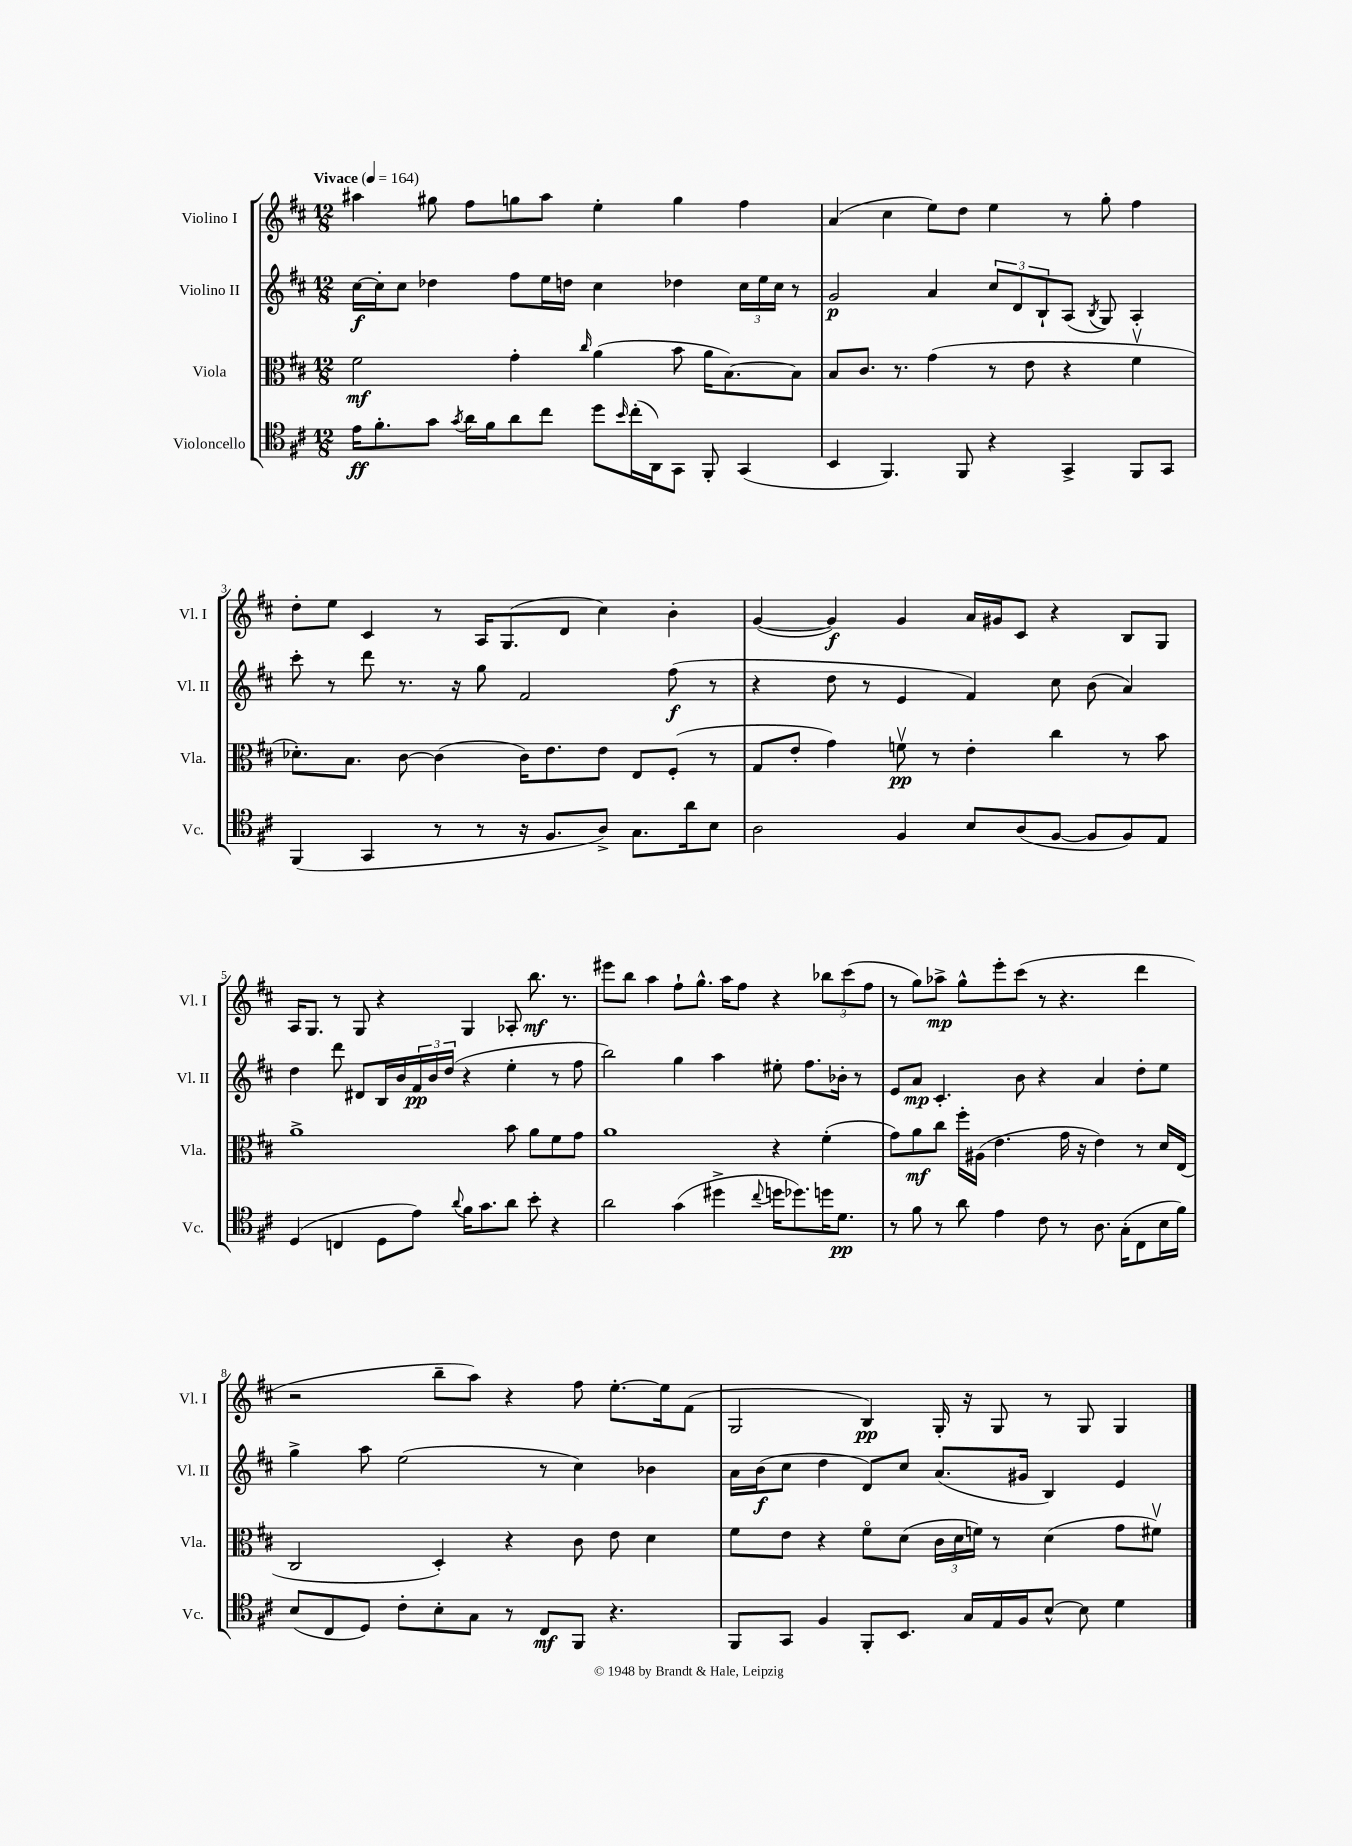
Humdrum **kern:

**kern	**kern	**kern	**kern
*staff4	*staff3	*staff2	*staff1
*clefC4	*clefC3	*clefG2	*clefG2
*k[f#c#]	*k[f#c#]	*k[f#c#]	*k[f#c#]
*M12/8	*M12/8	*M12/8	*M12/8
*MM164	*MM164	*MM164	*MM164
16e	2f#	[16cc#	4aa#
8.f#'	.	16cc#']	.
.	.	8cc#	.
8g	.	4dd-	8gg#
8qg	.	.	.
16a	.	.	8ff#
16f#	.	.	.
8a	4g'	8ff#	8gg
8cc#	.	16ee	8aa#
.	.	16dd	.
.	16qqcc#	.	.
8dd	(4a	4cc#	4ee'
16qqb	.	.	.
(16cc#'	.	.	.
16AA)	.	.	.
8GG	8b	4dd-	4gg
8FF#'	16a	.	.
.	[8.B)	.	.
(4GG	.	24cc#	4ff#
.	.	24ee	.
.	.	24cc#	.
.	8B]	8r	.
=	=	=	=
4BB	8B	2g	(4a
.	8.c#	.	.
4.FF#)	.	.	4cc#
.	8.r	.	.
.	(4g	4a	8ee)
8FF#	.	.	8dd
4r	8r	12cc#	4ee
.	.	12d	.
.	8e	.	.
.	.	12B`	.
4GG^	4r	(8A	8r
.	.	8qB	.
.	.	8G)	8gg'
8FF#	4f#v	4A'	4ff#
8GG	.	.	.
=	=	=	=
(4FF#	8.d-')	8ccc#'	8dd'
.	.	8r	8ee
.	8.B	.	.
4GG	.	8ddd	4c#
.	[8c#	8.r	.
8r	(4c#]	.	8r
.	.	16r	.
8r	.	8gg	16A
.	.	.	(8.G
16r	16c#)	2f#	.
8.F#	8.e	.	.
.	.	.	8d
8A^)	8e	.	4cc#)
8.G	8E	.	.
.	(8F#'	(8ff#	4b'
16a	.	.	.
8B	8r	8r	.
=	=	=	=
2A	8G	4r	([4g
.	8e'	.	.
.	4g)	8dd	4g])
.	.	8r	.
4F#	8fv	4e	4g
.	8r	.	.
8B	4e'	4f#)	16a
.	.	.	16g#
(8A	.	.	8c#
[8F#	4cc#	8cc#	4r
8F#]	.	(8b	.
8F#)	8r	4a)	8B
8E	8b	.	8G
=	=	=	=
(4D	1a^	4dd	16A
.	.	.	8.G
4C	.	8ddd	8r
.	.	8d#	8G
8D	.	16B	4r
.	.	16b	.
8e)	.	24f#	.
.	.	24b	.
.	.	(24dd	.
8qqa	.	.	.
16f#	.	4r	4G
8.g	.	.	.
8a	8b	4ee'	8A-'
8b'	8a	.	8.bb
4r	8f#	8r	.
.	.	.	8.r
.	8g	8ff#	.
=	=	=	=
2a	1a	2bb)	8eee#
.	.	.	8bb
.	.	.	4aa
(4g	.	4gg	8ff#`
.	.	.	8.gg^^
4dd#^	.	4aa	.
.	.	.	16aa
.	.	.	8ff#
8qqcc#	.	.	.
16dd	4r	8ee#'	4r
8.dd-)	.	.	.
.	.	8.ff#	.
16dd	(4f#'	.	12bb-
8.d	.	16b-'	.
.	.	.	(12ccc#
.	.	8r	.
.	.	.	12ff#
=	=	=	=
8r	8g)	8e	8r
8f#	8a	8a	8gg)
8r	8cc#	4.c#'	8aa-^
8a	16ff#'	.	8gg^^
.	(16A#	.	.
4e	4.e	.	8eee'
.	.	8b	(8ccc#
8c#	.	4r	8r
8r	16g	.	4.r
.	16r	.	.
8.A	4e)	4a	.
(16G'	.	.	.
8C#	8r	8dd'	4ddd
16B	16d	8ee	.
16f#)	(16E	.	.
=	=	=	=
(8B	2C#	4gg^	2r
8C#	.	.	.
8D)	.	8aa	.
8c#'	.	(2ee	.
8B'	4D')	.	8bb~
8G	.	.	8aa)
8r	4r	.	4r
8C#	.	8r	.
8FF#	8c#	4cc#)	8ff#
4.r	8e	.	[8.ee'
.	4d	4b-	.
.	.	.	16ee]
.	.	.	(8f#
=	=	=	=
8FF#	8f#	16a	2G
.	.	(16b	.
8GG	8e	8cc#	.
4F#	4r	4dd	.
8FF#'	8f#o	8d)	4B)
8.BB	(8d	8cc#	.
.	24c#	(8.a	16G'
.	24d	.	.
16G	.	.	16r
.	24f)	.	.
16E	8r	.	8G
16F#	.	16g#	.
[8B^^	(4d	4B)	8r
8B]	.	.	8G
4d	8g	4e	4G
.	8f#v)	.	.
==	==	==	==
*-	*-	*-	*-
